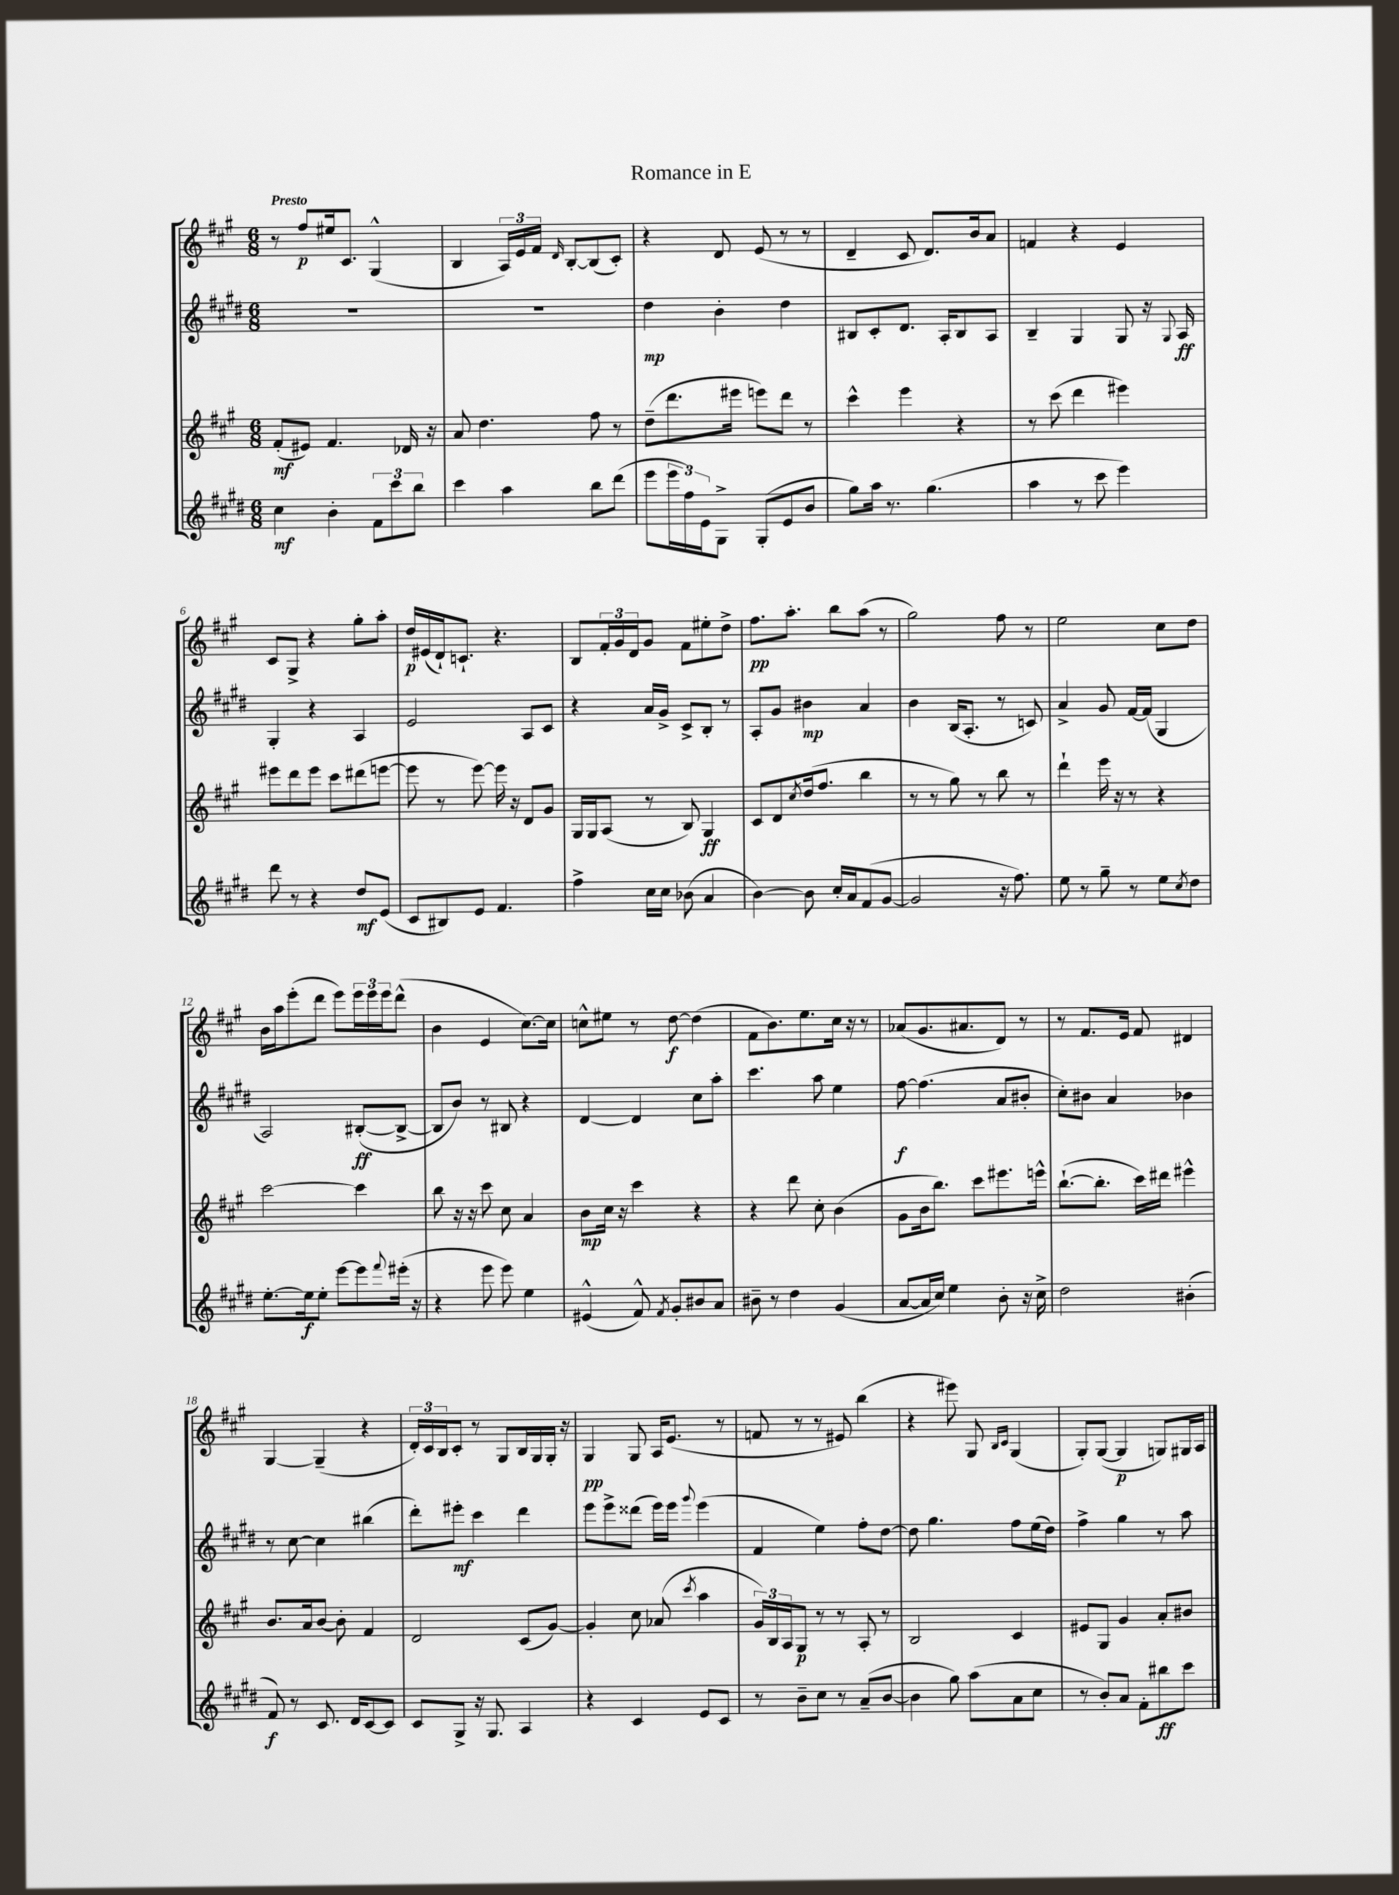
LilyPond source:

\header { title = "Romance in E" }
<<
\new StaffGroup <<
\new Staff = "s0" {
    \clef treble \key a \major \numericTimeSignature \time 6/8 \tempo "Presto"
    r8 fis''8\p eis''16 cis'8. gis4-^( |
    b4 \tuplet 3/2 { a16) e'16 fis'16 } \grace { d'16 } b8~-. b8( cis'8-.) |
    r4 d'8 e'8( r8 r8 |
    d'4-- cis'8 d'8.) b'16 a'8 |
    f'4 r4 e'4 |
    cis'8 gis8-> r4 gis''8-. a''8-. |
    d''16\p eis'16( d'16-!) c'8.-! r4. |
    b8 \tuplet 3/2 { fis'16-. gis'16 d'16 } gis'8 fis'8 eis''8-. d''8-> |
    fis''8.\pp a''8.-. b''8 a''8( r8 |
    gis''2) fis''8 r8 |
    e''2 cis''8 d''8 |
    b'16 a''16 e'''8-.( d'''8 e'''8) \tuplet 3/2 { e'''16 e'''16 e'''16 } d'''8-^( |
    b'4 e'4 cis''8.~) cis''16 |
    c''8-^ eis''8 r8 d''8~\f d''4( |
    fis'8 b'8.) e''8. cis''16 r16 r8 |
    aes'8( gis'8. ais'8. d'8) r8 |
    r8 fis'8. e'16 fis'8 dis'4 |
    gis4~ gis4--( r4 |
    \tuplet 3/2 { d'16-.) cis'16 b16 } cis'8-. r8 gis8 b16 gis16 gis16-. r16 |
    gis4\pp gis8 a16 e'8.( r8 |
    f'8 r8 r8 eis'8) b''4( |
    r4 eis'''8) gis8 \grace { b16 cis'16 } gis4( |
    gis8-.) gis8~( gis4\p g8) gis16 a16 \bar "|." |
}
\new Staff = "s1" {
    \clef treble \key e \major \numericTimeSignature \time 6/8
    r2. |
    R2. |
    dis''4\mp b'4-. dis''4 |
    bis8 cis'8-. dis'8. a16-. bis8 a8 |
    b4-- gis4 gis8 r16 \appoggiatura { gis8 } a16\ff |
    gis4-. r4 a4 |
    e'2 a8 cis'8 |
    r4 a'16 gis'16-> cis'8-> b8-. r8 |
    a8-. gis'8 bis'4\mp a'4 |
    b'4 b16( a8.-. r8 c'8) |
    a'4-> gis'8 fis'16~ fis'16( gis4 |
    a2) bis8~-.\ff( bis8~-> |
    bis8 b'8) r8 bis8 r4 |
    dis'4~ dis'4 cis''8 a''8-. |
    cis'''4. a''8 e''4 |
    fis''8~\f fis''4.( a'8 bis'8-. |
    cis''8-.) bis'8 a'4 bes'4 |
    r8 cis''8~ cis''4 bis''4( |
    dis'''8-.) eis'''8-.\mf cis'''4 dis'''4 |
    e'''8 e'''8-> disis'''8( e'''16) e'''16 \appoggiatura { gis'''8 } e'''4( |
    fis'4 e''4) fis''8-. dis''8~ |
    dis''8 gis''4. fis''8 e''16( dis''16) |
    fis''4-> gis''4 r8 a''8 \bar "|." |
}
\new Staff = "s2" {
    \clef treble \key a \major \numericTimeSignature \time 6/8
    fis'8-.\mf( eis'8) fis'4. des'16 r16 |
    a'8 d''4. fis''8 r8 |
    d''8--( d'''8. eis'''16 e'''8) d'''8 r8 |
    cis'''4-^ e'''4 r4 |
    r8 cis'''8( d'''4 eis'''4) |
    eis'''8 d'''8 eis'''8 cis'''8 dis'''8( e'''8~ |
    e'''8 r8 e'''8~) e'''16 r16 d'8 gis'8 |
    gis16 gis16 a8( r8 b8) gis4\ff |
    cis'8 d'8 \acciaccatura { cis''8 } d''16( fis''8. b''4 |
    r8 r8 gis''8) r8 b''8 r8 |
    d'''4-! e'''16 r16 r8 r4 |
    cis'''2~ cis'''4 |
    b''8 r16 r16 cis'''8 cis''8 a'4 |
    b'8\mp cis''16 r16 cis'''4 r4 |
    r4 d'''8 cis''8-. b'4( |
    gis'8 b'16 b''8.) cis'''8 eis'''8. e'''16-^ |
    b''8.~-!( b''8.-. cis'''16) dis'''16 eis'''4-^ |
    b'8. a'16 b'8~ b'8-. fis'4 |
    d'2 cis'8( gis'8~) |
    gis'4-. cis''8 aes'8( \acciaccatura { cis'''8 } a''4 |
    \tuplet 3/2 { gis'16) b16 a16 } gis8\p r8 r8 a8-. r8 |
    b2 cis'4 |
    eis'8 gis8 gis'4 a'8-. bis'8 \bar "|." |
}
\new Staff = "s3" {
    \clef treble \key e \major \numericTimeSignature \time 6/8
    cis''4\mf b'4-. \tuplet 3/2 { fis'8 cis'''8 b''8 } |
    cis'''4 a''4 b''8 dis'''8( |
    e'''8 \tuplet 3/2 { e'''16 fis''16) e'16 } gis8-> gis8-.( e'8 b'8 |
    gis''8) a''16 r8. gis''4.( |
    a''4 r8 cis'''8 e'''4) |
    dis'''8 r8 r4 dis''8\mf e'8( |
    cis'8 bis8) e'8 fis'4. |
    fis''4-> cis''16 cis''16 bes'8( a'4 |
    b'4~) b'8 cis''16-. a'16 fis'8( gis'8~ |
    gis'2 r16 fis''8.) |
    e''8 r8 gis''8-- r8 e''8 \acciaccatura { cis''8 } dis''8 |
    e''8.~-. e''16\f e''8-. e'''8~ e'''8 \appoggiatura { fis'''8 } eis'''16-.( r16 |
    r4 e'''8 e'''8) e''4 |
    eis'4-^( fis'8-^) \acciaccatura { fis'8 } gis'8-. bis'8 a'8 |
    bis'8-- r8 dis''4 gis'4( |
    a'8~ a'16 cis''16) e''4 b'8-. r16 cis''16-> |
    dis''2 bis'4-.( |
    fis'8\f) r8 cis'8. dis'16 cis'8~ cis'8 |
    cis'8 gis8-> r16 gis8. a4 |
    r4 cis'4 e'8 cis'8 |
    r8 b'8-- cis''8 r8 a'8--( b'8~ |
    b'4 gis''8) a''8( a'8 cis''8 |
    r8 b'8-.) a'8 fis'8-. bis''8\ff cis'''8 \bar "|." |
}
>>
>>
